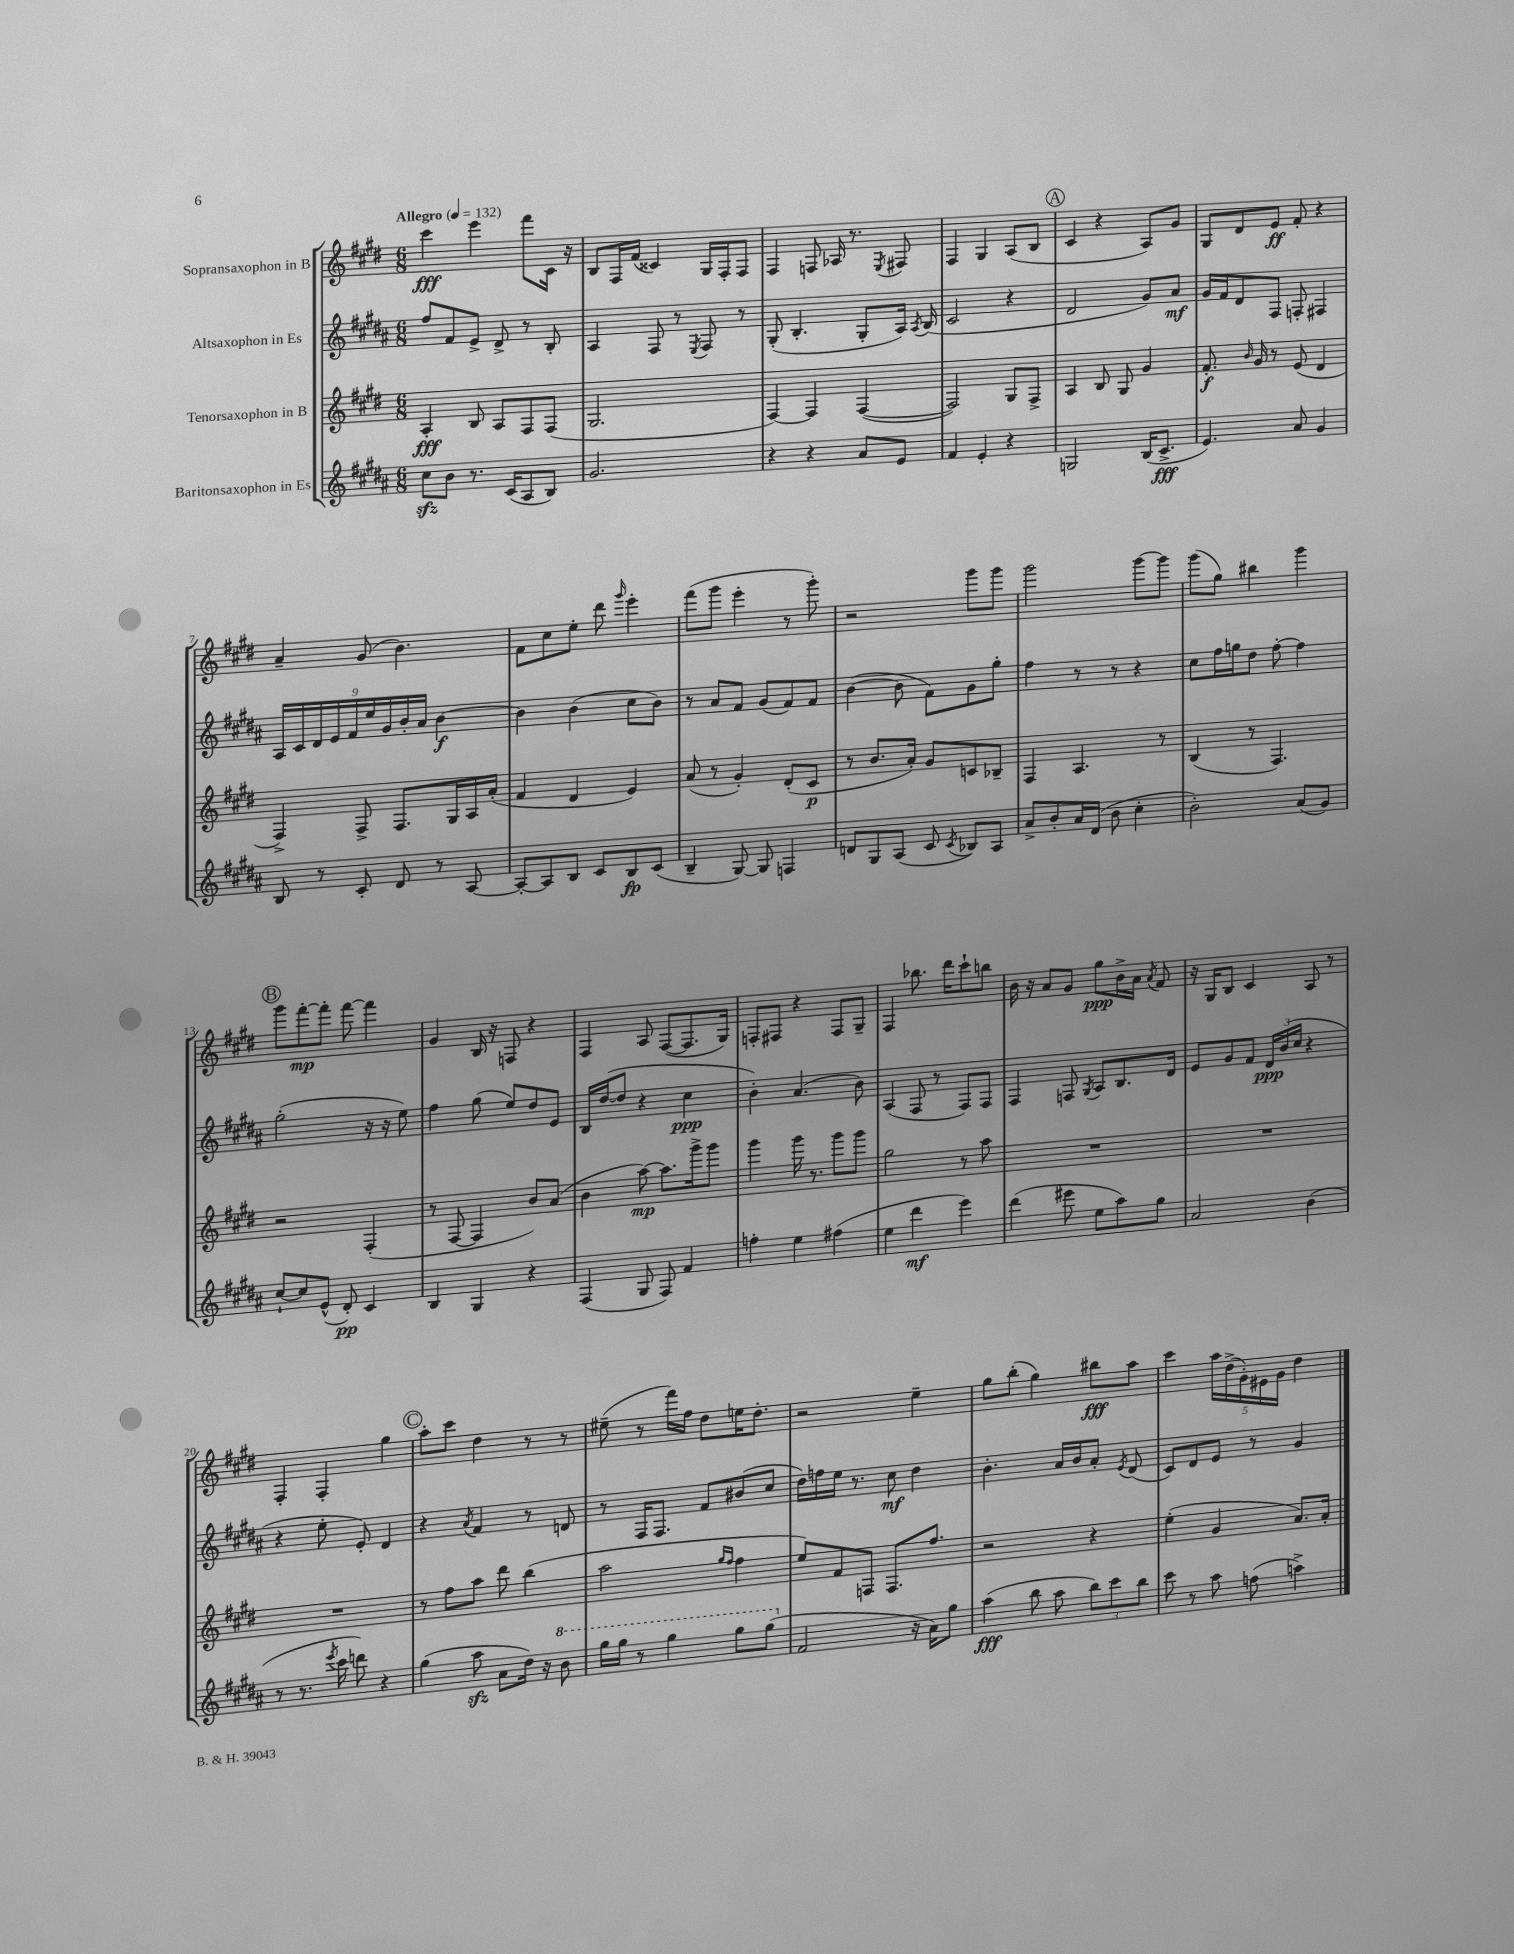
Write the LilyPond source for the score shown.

<<
\new StaffGroup <<
\new Staff = "s0" \with { instrumentName = "Sopransaxophon in B" } {
    \clef treble \key e \major \numericTimeSignature \time 6/8 \tempo "Allegro" 4 = 132
    \autoBeamOff cis'''4\fff e'''4 fis'''8[ cis'16] r16 |
    b8[ fis16 fis'16]( cisis'4) gis16[ fis16-. fis8] |
    fis4 f8 aes16 r8. \acciaccatura { e8 } fis8 |
    fis4 gis4 a8[( b8] |
    \mark \markup { \circle "A" } cis'4 r4 a8[) gis'8] |
    gis8[ dis'8 e'8]\ff fis'8-. r4 |
    a'4-- gis'8( b'4.) |
    fis'8[ cis''8 e''8]-. dis'''8 \grace { gis'''16 } e'''4-. |
    fis'''8[( gis'''8] e'''4-. r8 gis'''8-.) |
    r2 gis'''8[ gis'''8] |
    gis'''2 gis'''8[~ gis'''8] |
    gis'''8[( gis''8]) bis''4 gis'''4 |
    \mark \markup { \circle "B" } gis'''8[ fis'''8~-.\mp fis'''8]-. fis'''8~ fis'''4 |
    gis'4 b16 r16 f8 r4 |
    fis4 a8 fis8[~( fis8. gis16]) |
    f8[-. fis8] r4 fis8[ gis8]-- |
    fis4 bes''8. dis'''16[ cis'''8-! b''8] |
    b'16 r16 a'8[ gis'8] gis''8[\ppp b'16-> a'16] \acciaccatura { a'8 } fis'8 |
    r16 gis16[ b8] cis'4 a8 r8 |
    fis4-. fis4-. gis''4 |
    \mark \markup { \circle "C" } a''8[-. cis'''8] dis''4 r8 r8 |
    eis''8--( r8 fis'''16[) fis''16] dis''8[ e''16 dis''8.]-. |
    r2 e''4-- |
    gis''8[ b''8]-.( gis''4) bis''8[\fff a''8] |
    cis'''4 \tuplet 5/4 { a''16[ dis''16->( gis'16-.) eis'16 gis'16] } dis''4 \bar "|." |
}
\new Staff = "s1" \with { instrumentName = "Altsaxophon in Es" } {
    \clef treble \key b \major \numericTimeSignature \time 6/8
    \autoBeamOff fis''8[ fis'8 e'8]-> dis'8-> r8 b8-. |
    ais4 fis8 r8 \acciaccatura { e8 } fis8 r8 |
    gis8-.( b4.-. gis8[-. ais16]) \acciaccatura { ais8 } b16( |
    cis'2 r4 |
    \mark \markup { \circle "A" } dis'2 gis'8[) ais'8]\mf |
    gis'16[ fis'16 dis'8 fis8] f8-. fis4 |
    \tuplet 9/8 { ais16[ cis'16 dis'16 e'16 fis'16 e''16 gis'16 b'16-. ais'16] } b'4~\f |
    b'4 b'4( cis''8[ b'8]) |
    r8 ais'8[ fis'8] gis'8[( fis'8) fis'8] |
    b'4~( b'8 fis'8[) gis'8 gis''8]-. |
    fis''4 r8 r8 r4 |
    cis''8[ fis''16 g''16 dis''8] fis''8~-. fis''4 |
    \mark \markup { \circle "B" } gis''2-.( r16 r16 e''8) |
    fis''4 gis''8( e''8[) dis''8 e'8] |
    b16[ dis''16~( dis''8] r4 cis''4\ppp |
    b'4-.) ais'4.( b'8) |
    ais4( fis8 r8 fis8[) fis8] |
    fis4 f8 \acciaccatura { gis8 } ais8[ b8. dis'16] |
    e'8[ gis'8 fis'8] \tuplet 3/2 { dis'16[\ppp b'16( cis''16] } r4 |
    r4 e''8-. e'8-.) dis'4 |
    \mark \markup { \circle "C" } r4 \acciaccatura { ais'8 } fis'4 r8 d'8 |
    r8 fis16[ fis8.] fis'8[ bis'8( cis''8] |
    dis''16[) f''16 e''16] r8. cis''8\mf dis''4 |
    b'4.-. ais'16[ b'16 ais'8]-. \acciaccatura { e'8 } dis'8( |
    cis'8[) dis'8 e'8] r8 gis'4 \bar "|." |
}
\new Staff = "s2" \with { instrumentName = "Tenorsaxophon in B" } {
    \clef treble \key e \major \numericTimeSignature \time 6/8
    \autoBeamOff a4-.\fff b8 a8[ fis8 fis8]( |
    gis2. |
    fis4~) fis4 fis4~( |
    fis2) gis8[ fis8]-> |
    \mark \markup { \circle "A" } a4 b8 gis8 gis'4 |
    fis'8.-.\f \grace { b'16 } gis'16 r8 e'8( dis'4 |
    fis4->) fis8-> fis8.[ gis16 a16 a'16]-.( |
    fis'4 dis'4 e'4) |
    a'8( r8 gis'4-.) dis'8[-.( cis'8]\p |
    r8 b'8.[ a'16]-.) gis'8[ c'8 bes8]-- |
    fis4 a4. r8 |
    b4( r8 fis4.) |
    \mark \markup { \circle "B" } r2 fis4-.( |
    r8 fis8~ fis4 b'8[) a'8]( |
    b'4 a''8~\mp) a''8.[ gis'''16-> gis'''8] |
    gis'''4 gis'''16 r8. gis'''8[ gis'''8] |
    gis''2 r8 a''8 |
    R2. |
    R2. |
    R2. |
    \mark \markup { \circle "C" } r8 fis''8[ a''8] dis'''8 b''4( |
    a''2 \grace { gis''16[ fis''16] } fis''4 |
    e''8[) fis'8 f8] f8.[ fis''8.] |
    r2 r4 |
    e''4-.( gis'4 a'8.[) a'16]-. \bar "|." |
}
\new Staff = "s3" \with { instrumentName = "Baritonsaxophon in Es" } {
    \clef treble \key b \major \numericTimeSignature \time 6/8
    \autoBeamOff cis''8[\sfz b'8] r8. cis'16[( ais8 b8]) |
    gis'2. |
    r4 r4 ais'8[ e'8] |
    fis'4 e'4-. r4 |
    \mark \markup { \circle "A" } g2 b16[( cis'8.]->\fff |
    e'4.) ais'8 gis'4 |
    b8 r8 cis'8-. dis'8 r8 ais8~ |
    ais8[~-. ais8 b8] cis'8[ b8\fp cis'8]( |
    b4-- gis8~) gis8 f4 |
    d'8[ gis8 ais8]( cis'8 \acciaccatura { cis'8 } bes8[) ais8] |
    ais'8[-> b'8-. ais'16 dis'16]( b'8 cis''4-. |
    b'2-.) ais'8[( gis'8]) |
    \mark \markup { \circle "B" } cis''8[~-! cis''8 e'8]-^( dis'8-.\pp) cis'4 |
    b4 gis4 r4 |
    fis4( gis8 fis8) fis'4 |
    f''4-. e''4 fis''4( |
    e''4 dis'''4\mf e'''4) |
    dis'''4( eis'''8 e''8[ ais''8) gis''8] |
    ais'2 b'4( |
    r8 r8. \acciaccatura { e'''8 } cis'''16 d'''8) r4 |
    \mark \markup { \circle "C" } gis''4( ais''8\sfz ais'8[ dis''16]) r16 \ottava #1 b''8 |
    gis'''16[ gis'''16] r8 gis'''4 gis'''8[ gis'''8]( \ottava #0 |
    fis'2 r16 ais'16[) gis''8] |
    ais''4\fff( b''8 ais''8 \tuplet 3/2 { b''8[) cis'''8 b''8] } |
    cis'''8 r8 ais''8 f''8( a''4->) \bar "|." |
}
>>
>>
